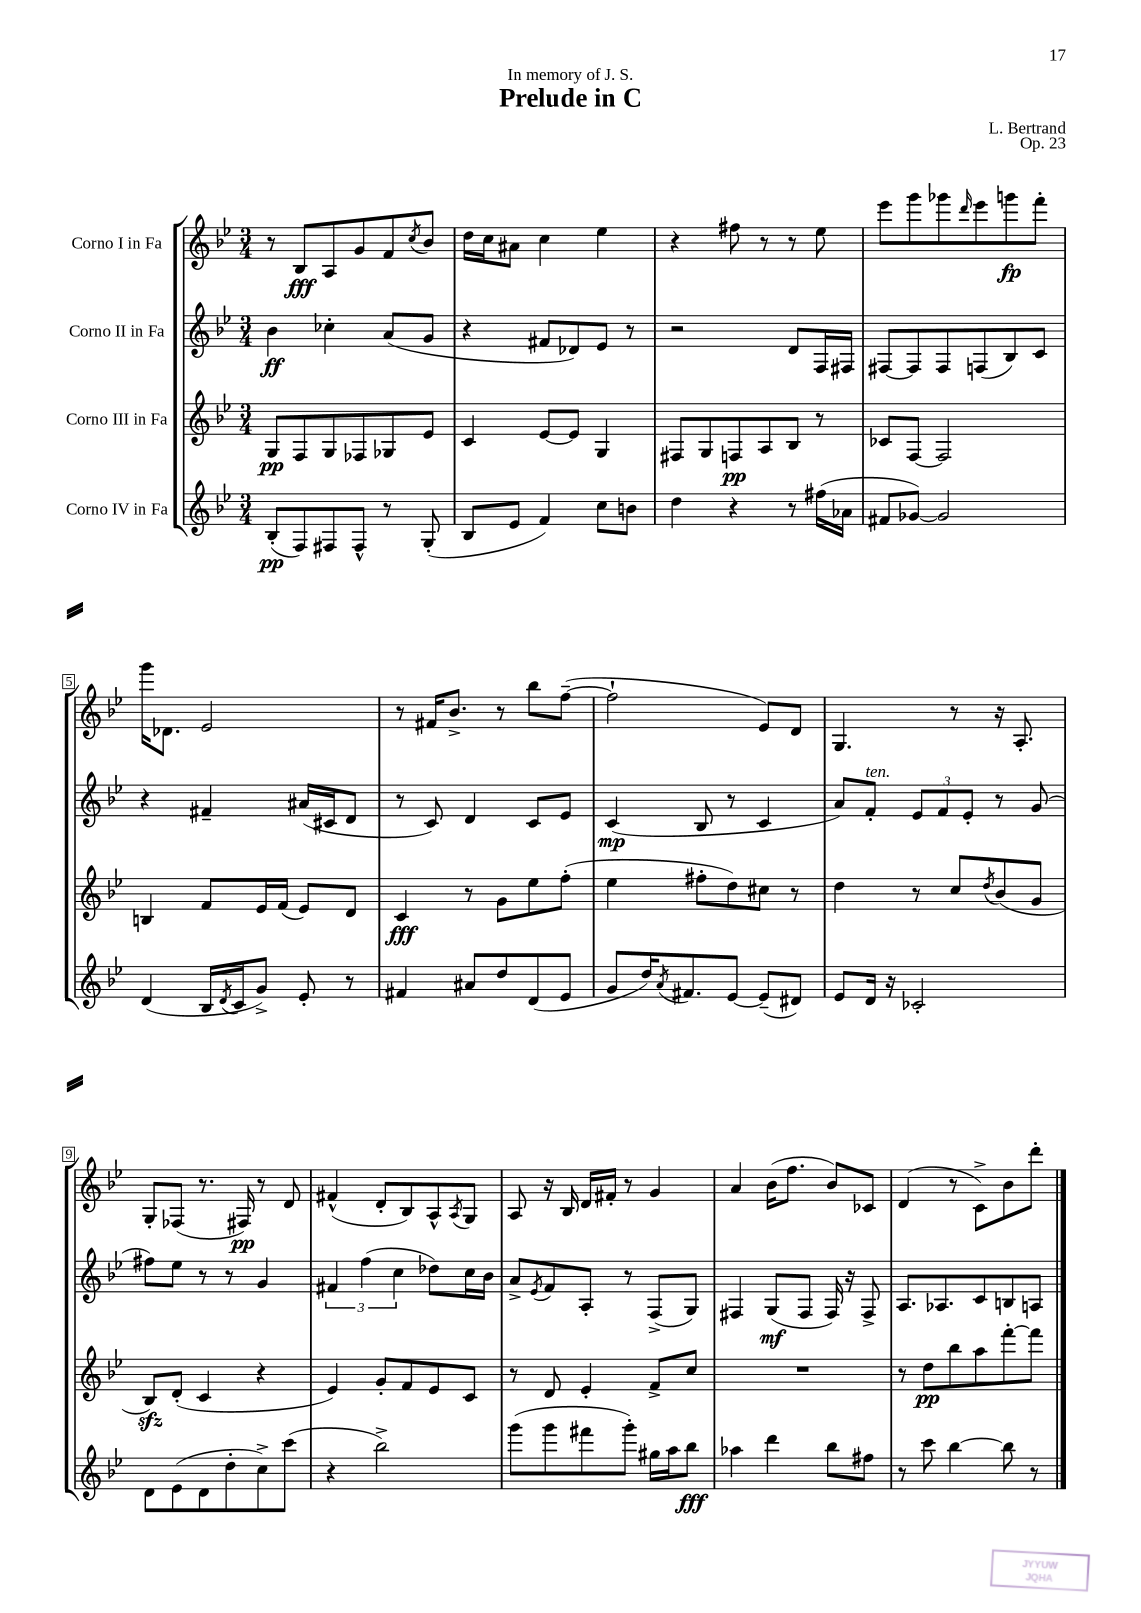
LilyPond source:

\header { title = "Prelude in C" composer = "L. Bertrand" dedication = "In memory of J. S." opus = "Op. 23" }
<<
\new StaffGroup <<
\new Staff = "s0" \with { instrumentName = "Corno I in Fa" } {
    \clef treble \key bes \major \numericTimeSignature \time 3/4
    r8 bes8\fff a8 g'8 f'8 \acciaccatura { c''8 } bes'8 |
    d''16 c''16 ais'8 c''4 ees''4 |
    r4 fis''8 r8 r8 ees''8 |
    ees'''8 g'''8 ges'''8 \grace { d'''16 } ees'''8 g'''8\fp f'''8-. |
    g'''16 des'8. ees'2 |
    r8 fis'16 bes'8.-> r8 bes''8 f''8~--( |
    f''2-! ees'8) d'8 |
    g4. r8 r16 a8.-. |
    g8-. fes8( r8. fis16\pp) r8 d'8 |
    fis'4-^( d'8-. bes8) a8-^ \acciaccatura { a8 } g8 |
    a8 r16 bes16 d'16 fis'16-. r8 g'4 |
    a'4 bes'16( f''8. bes'8) ces'8 |
    d'4( r8 c'8->) bes'8 d'''8-. \bar "|." |
}
\new Staff = "s1" \with { instrumentName = "Corno II in Fa" } {
    \clef treble \key bes \major \numericTimeSignature \time 3/4
    bes'4\ff ces''4-. a'8( g'8 |
    r4 fis'8 des'8) ees'8 r8 |
    r2 d'8 f16 fis16 |
    fis8~ fis8 fis8 f8( bes8) c'8 |
    r4 fis'4-- ais'16( cis'16 d'8 |
    r8 c'8) d'4 c'8 ees'8 |
    c'4\mp( bes8 r8 c'4 |
    a'8) f'8-.^\markup { \italic "ten." } \tuplet 3/2 { ees'8 f'8 ees'8-. } r8 g'8( |
    fis''8) ees''8 r8 r8 g'4 |
    \tuplet 3/2 { fis'4 f''4( c''4 } des''8) c''16 bes'16 |
    a'8-> \acciaccatura { ees'8 } f'8 a8-. r8 f8->( g8) |
    fis4 g8\mf( fis8 fis16) r16 fis8-> |
    a8. aes8. c'8 b8 a8 \bar "|." |
}
\new Staff = "s2" \with { instrumentName = "Corno III in Fa" } {
    \clef treble \key bes \major \numericTimeSignature \time 3/4
    g8\pp f8 g8 fes8 ges8 ees'8 |
    c'4 ees'8~ ees'8 g4 |
    fis8 g8 f8\pp a8 bes8 r8 |
    ces'8 f8~ f2 |
    b4 f'8 ees'16 f'16( ees'8) d'8 |
    c'4\fff r8 g'8 ees''8 f''8-.( |
    ees''4 fis''8-. d''8) cis''8 r8 |
    d''4 r8 c''8 \acciaccatura { d''8 } bes'8( g'8 |
    bes8\sfz) d'8-.( c'4 r4 |
    ees'4) g'8-. f'8 ees'8 c'8 |
    r8 d'8 ees'4-. f'8-> c''8 |
    R2. |
    r8 d''8\pp bes''8 a''8 f'''8~-. f'''8 \bar "|." |
}
\new Staff = "s3" \with { instrumentName = "Corno IV in Fa" } {
    \clef treble \key bes \major \numericTimeSignature \time 3/4
    bes8-.\pp( f8) fis8 fis8-^ r8 g8-.( |
    bes8 ees'8 f'4) c''8 b'8 |
    d''4 r4 r8 fis''16( aes'16 |
    fis'8 ges'8~) ges'2 |
    d'4( bes16 \acciaccatura { d'8 } c'16 g'8->) ees'8-. r8 |
    fis'4 ais'8 d''8 d'8( ees'8 |
    g'8 d''16) \acciaccatura { a'8 } fis'8. ees'8~ ees'8--( dis'8) |
    ees'8 d'16 r16 ces'2-. |
    d'8 ees'8( d'8 d''8-. c''8->) c'''8( |
    r4 bes''2->) |
    g'''8( g'''8 fis'''8 g'''8-.) gis''16 a''16 bes''8\fff |
    aes''4 d'''4 bes''8 fis''8 |
    r8 c'''8 bes''4~ bes''8 r8 \bar "|." |
}
>>
>>
\layout { \context { \Score \override BarNumber.stencil = #(make-stencil-boxer 0.1 0.3 ly:text-interface::print) } }
